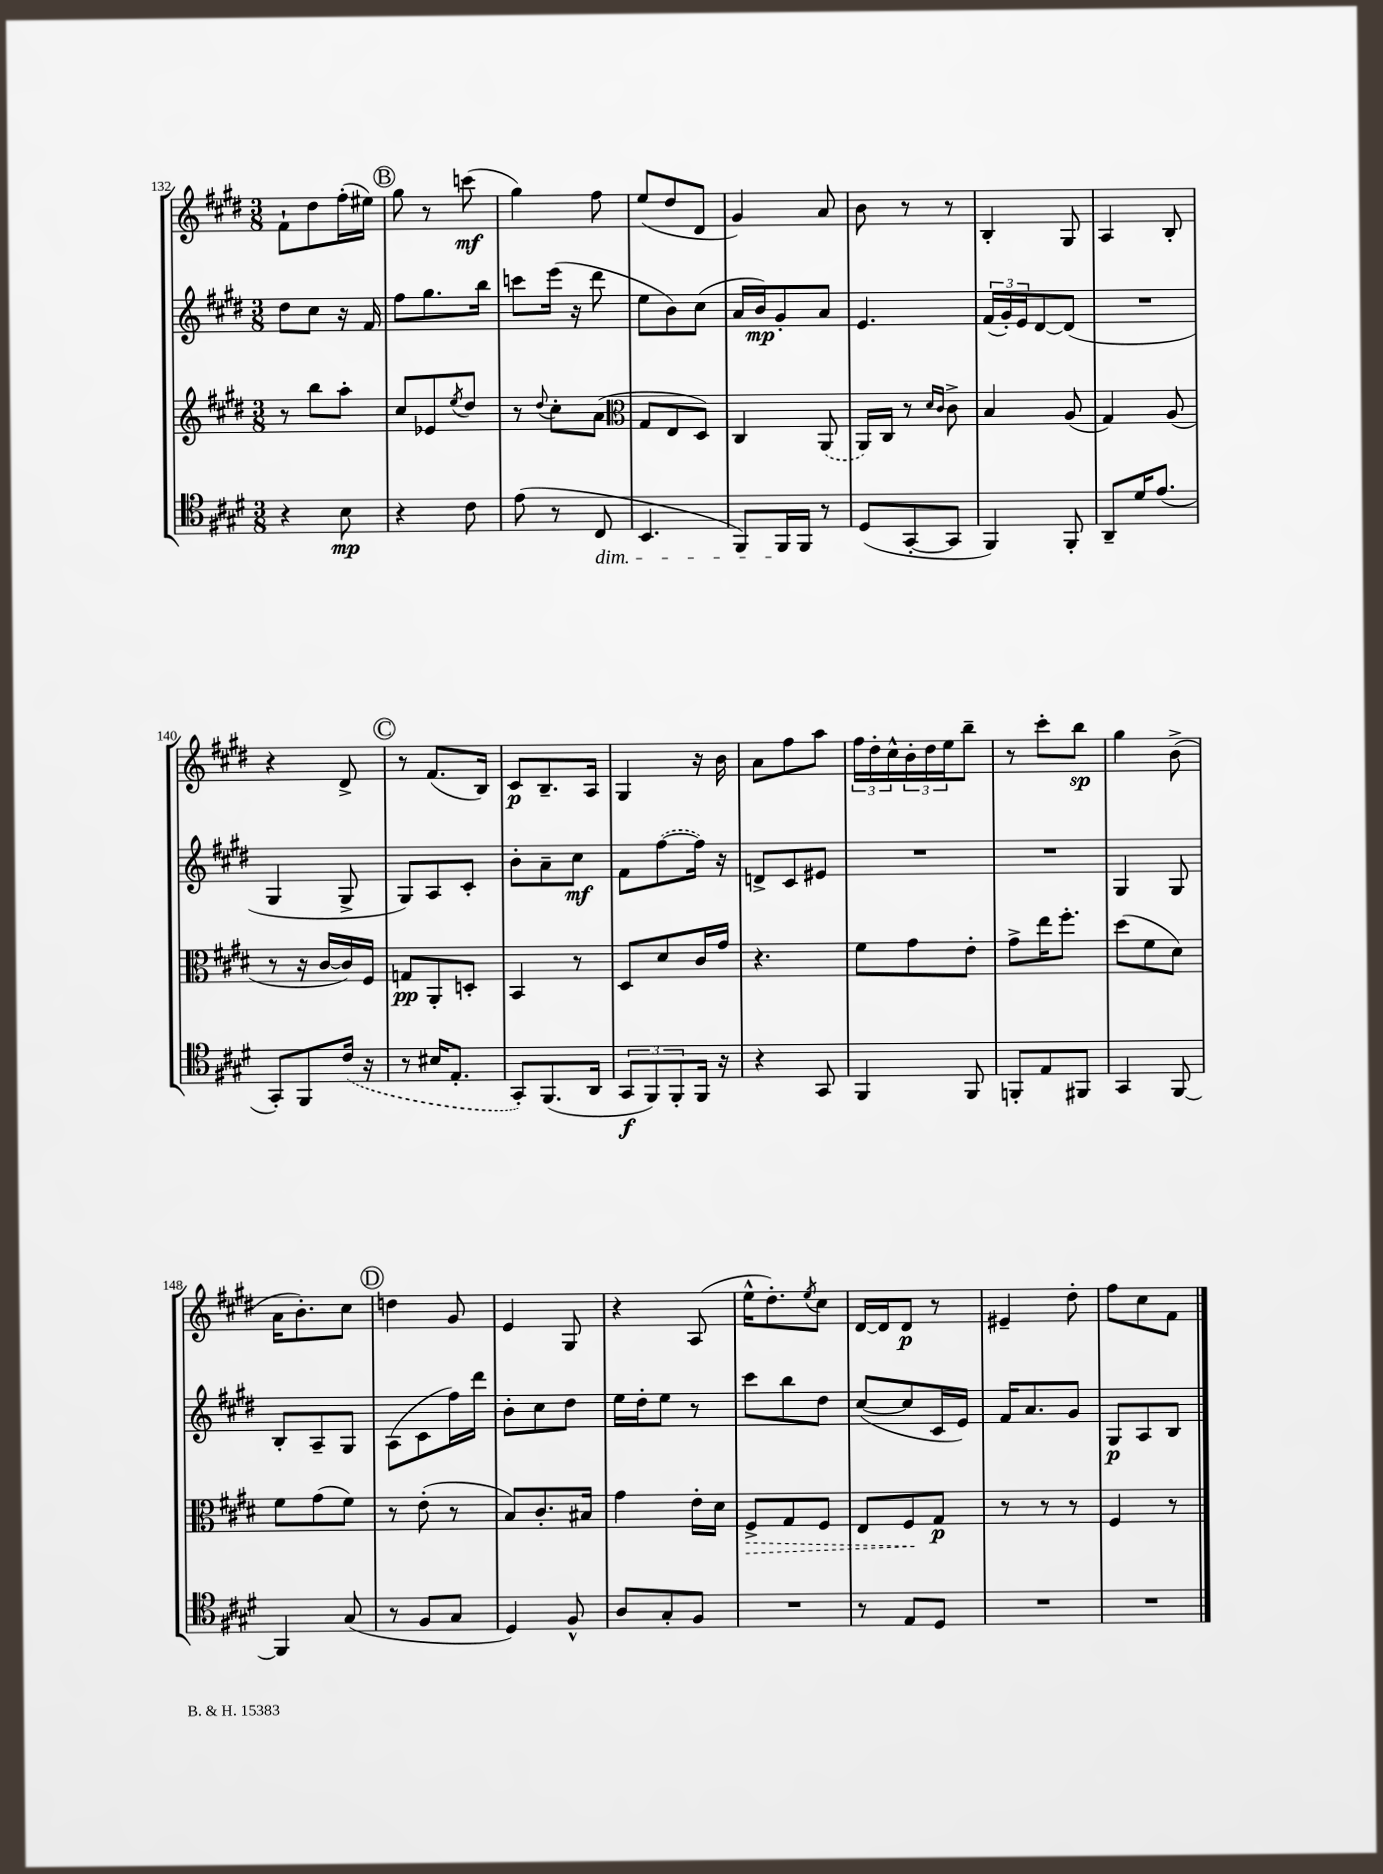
<<
\new StaffGroup <<
\new Staff = "s0" {
    \clef treble \key e \major \numericTimeSignature \time 3/8
    fis'8-! dis''8 fis''16-.( eis''16) |
    \mark \markup { \circle "B" } gis''8 r8 c'''8\mf( |
    gis''4) fis''8 |
    e''8( dis''8 dis'8 |
    gis'4) a'8 |
    b'8 r8 r8 |
    b4-. gis8 |
    a4 b8-. |
    r4 dis'8-> |
    \mark \markup { \circle "C" } r8 fis'8.( b16) |
    cis'8\p b8.-- a16 |
    gis4 r16 b'16 |
    a'8 fis''8 a''8 |
    \tuplet 3/2 { fis''16 dis''16-. cis''16-^ } \tuplet 3/2 { b'16-. dis''16 e''16 } b''8-- |
    r8 cis'''8-. b''8\sp |
    gis''4 b'8->( |
    a'16 b'8.-.) cis''8 |
    \mark \markup { \circle "D" } d''4 gis'8 |
    e'4 gis8 |
    r4 a8( |
    e''16-^ dis''8.-.) \acciaccatura { e''8 } cis''8 |
    dis'16~ dis'16 dis'8\p r8 |
    eis'4-- dis''8-. |
    fis''8 cis''8 fis'8 \bar "|." |
}
\new Staff = "s1" {
    \clef treble \key e \major \numericTimeSignature \time 3/8
    dis''8 cis''8 r16 fis'16 |
    \mark \markup { \circle "B" } fis''8 gis''8. b''16 |
    c'''8 e'''16( r16 dis'''8 |
    e''8 b'8) cis''8( |
    a'16 b'16\mp) gis'8-. a'8 |
    e'4. |
    \tuplet 3/2 { fis'16( gis'16-.) e'16 } dis'8~ dis'8( |
    R4. |
    gis4 gis8-> |
    \mark \markup { \circle "C" } gis8) a8 cis'8-. |
    b'8-. a'8-- cis''8\mf |
    fis'8 \once \slurDashed fis''8~( fis''16) r16 |
    d'8-> cis'8 eis'8 |
    R4. |
    R4. |
    gis4 gis8 |
    b8-. a8-- gis8 |
    \mark \markup { \circle "D" } a8( cis'8 fis''16) dis'''16 |
    b'8-. cis''8 dis''8 |
    e''16 dis''16-. e''8 r8 |
    cis'''8 b''8 dis''8 |
    cis''8~( cis''8 cis'16 e'16) |
    fis'16 a'8. gis'8 |
    gis8\p a8 b8 \bar "|." |
}
\new Staff = "s2" {
    \clef treble \key e \major \numericTimeSignature \time 3/8
    r8 b''8 a''8-. |
    \mark \markup { \circle "B" } cis''8 ees'8 \acciaccatura { e''8 } dis''8 |
    r8 \appoggiatura { dis''8 } cis''8-. a'8( |
    \clef alto gis8 e8 dis8) |
    cis4 \once \slurDashed a,8( |
    a,16) cis16 r8 \grace { dis'16 cis'16 } cis'8-> |
    b4 a8( |
    gis4) a8( |
    r8 r16 cis'16~ cis'16) fis16 |
    \mark \markup { \circle "C" } g8\pp a,8-. d8-. |
    b,4 r8 |
    dis8 dis'8 cis'16 gis'16 |
    r4. |
    fis'8 gis'8 e'8-. |
    gis'8-> e''16 fis''8.-. |
    dis''8( fis'8 dis'8) |
    fis'8 gis'8( fis'8) |
    \mark \markup { \circle "D" } r8 e'8-.( r8 |
    b8) cis'8.-. bis16 |
    gis'4 e'16-. dis'16 |
    \once \override Hairpin.style = #'dashed-line fis8->\> gis8 fis8 |
    e8 fis8\! gis8\p |
    r8 r8 r8 |
    fis4 r8 \bar "|." |
}
\new Staff = "s3" {
    \clef tenor \key e \major \numericTimeSignature \time 3/8
    r4 b8\mp |
    \mark \markup { \circle "B" } r4 cis'8 |
    e'8( r8 cis8\dim |
    b,4. |
    fis,8) fis,16\! fis,16 r8 |
    dis8( gis,8~-. gis,8 |
    fis,4) fis,8-. |
    a,8-- dis'16 e'8.( |
    gis,8-.) fis,8 \once \slurDashed cis'16( r16 |
    \mark \markup { \circle "C" } r8 bis16 e8.-. |
    gis,8-.) fis,8.( a,16 |
    \tuplet 3/2 { gis,8\f fis,8) fis,8-. } fis,16 r16 |
    r4 gis,8 |
    fis,4 fis,8 |
    f,8-. e8 fis,8 |
    gis,4 fis,8~ |
    fis,4 gis8( |
    \mark \markup { \circle "D" } r8 fis8 gis8 |
    dis4) fis8-^ |
    a8 gis8-. fis8 |
    R4. |
    r8 e8 dis8 |
    R4. |
    R4. \bar "|." |
}
>>
>>
\layout { \context { \Score currentBarNumber = #132 } }
